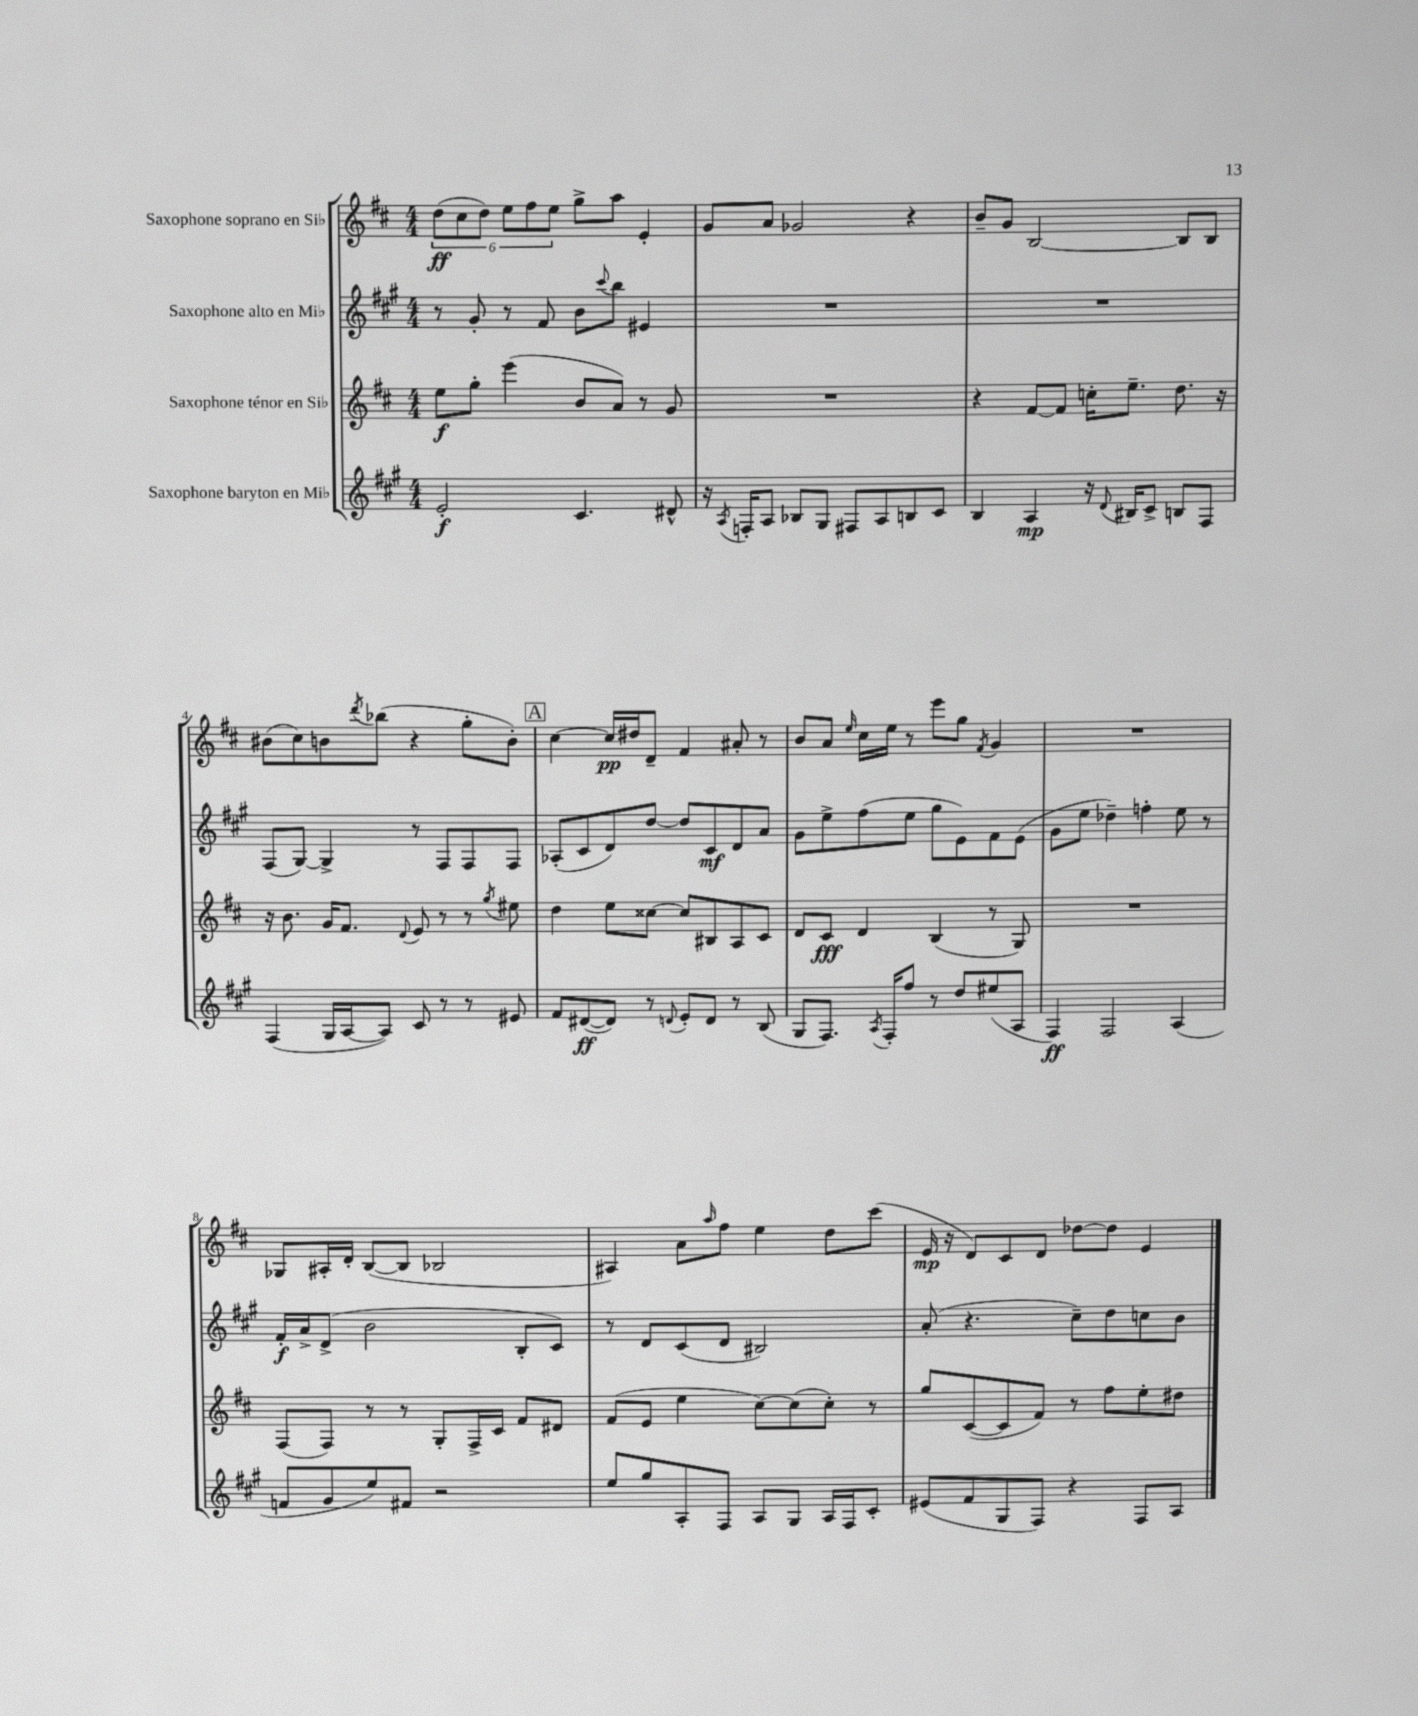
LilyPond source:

<<
\new StaffGroup <<
\new Staff = "s0" \with { instrumentName = "Saxophone soprano en Sib" } {
    \clef treble \key d \major \numericTimeSignature \time 4/4
    \tuplet 6/4 { d''8\ff( cis''8 d''8) e''8 fis''8 e''8 } g''8-> a''8 e'4-. |
    g'8 a'8 ges'2 r4 |
    b'8-- g'8 b2~ b8 b8 |
    bis'8( cis''8) b'8 \acciaccatura { d'''8 } bes''8( r4 g''8-. b'8-.) |
    \mark \markup { \box "A" } cis''4~ cis''16\pp dis''16 d'8-- fis'4 ais'8-. r8 |
    b'8 a'8 \grace { e''16 } cis''16 e''16 r8 e'''8 g''8 \acciaccatura { fis'8 } g'4 |
    R1 |
    ges8 ais16-. d'16-. b8~( b8 bes2 |
    ais4) a'8 \grace { a''16 } fis''8 e''4 d''8 cis'''8( |
    e'16\mp r16 d'8) cis'8 d'8 des''8~ des''8 e'4 \bar "|." |
}
\new Staff = "s1" \with { instrumentName = "Saxophone alto en Mib" } {
    \clef treble \key a \major \numericTimeSignature \time 4/4
    r8 gis'8-. r8 fis'8 b'8 \appoggiatura { cis'''8 } b''8 eis'4 |
    R1 |
    R1 |
    fis8( gis8~) gis4-> r8 fis8 fis8 fis8 |
    \mark \markup { \box "A" } aes8-.( cis'8 d'8) d''8~ d''8 cis'8\mf d'8 a'8 |
    gis'8 e''8-> fis''8( e''8 gis''8 e'8) fis'8 e'8( |
    gis'8 e''8 des''4--) f''4-. e''8 r8 |
    fis'16-.\f a'16-> d'8->( b'2 b8-. cis'8) |
    r8 d'8 cis'8( d'8 bis2) |
    a'8-.( r4. cis''8--) d''8 c''8 b'8 \bar "|." |
}
\new Staff = "s2" \with { instrumentName = "Saxophone ténor en Sib" } {
    \clef treble \key d \major \numericTimeSignature \time 4/4
    e''8\f g''8-. e'''4( b'8 a'8) r8 g'8 |
    R1 |
    r4 fis'8~ fis'8 c''16-. e''8.-- d''8. r16 |
    r16 b'8. g'16 fis'8. \appoggiatura { d'8 } e'8 r8 r8 \acciaccatura { g''8 } eis''8 |
    \mark \markup { \box "A" } d''4 e''8 cisis''8~ cisis''8 bis8 a8 cis'8 |
    d'8 cis'8\fff d'4 b4( r8 g8) |
    R1 |
    fis8( fis8) r8 r8 g8-. fis16-> cis'16 fis'8 dis'8 |
    fis'8( e'8 e''4 cis''8~) cis''8( cis''8-.) r8 |
    g''8 cis'8~( cis'8 fis'8) r8 fis''8 e''8-. dis''8 \bar "|." |
}
\new Staff = "s3" \with { instrumentName = "Saxophone baryton en Mib" } {
    \clef treble \key a \major \numericTimeSignature \time 4/4
    e'2-.\f cis'4. dis'8-^ |
    r16 \acciaccatura { a8 } f16-. a8 bes8 gis8 fis8 a8 b8 cis'8 |
    b4 a4\mp r16 \appoggiatura { d'8 } bis16 cis'8-> b8 fis8 |
    fis4( gis16 a16~ a8) cis'8 r8 r8 eis'8 |
    \mark \markup { \box "A" } fis'8 dis'8~\ff( dis'8) r8 \appoggiatura { d'8 } e'8-. d'8 r8 b8( |
    gis8 fis8.) \acciaccatura { a8 } fis16-. fis''8 r8 d''8 eis''8( a8 |
    fis4\ff) fis2 a4( |
    f'8 gis'8 e''8) fis'8 r2 |
    e''8 gis''8 a8-. fis8 a8 gis8 a16 fis16 cis'8-. |
    eis'8( fis'8 gis8 fis8) r4 fis8 a8 \bar "|." |
}
>>
>>
